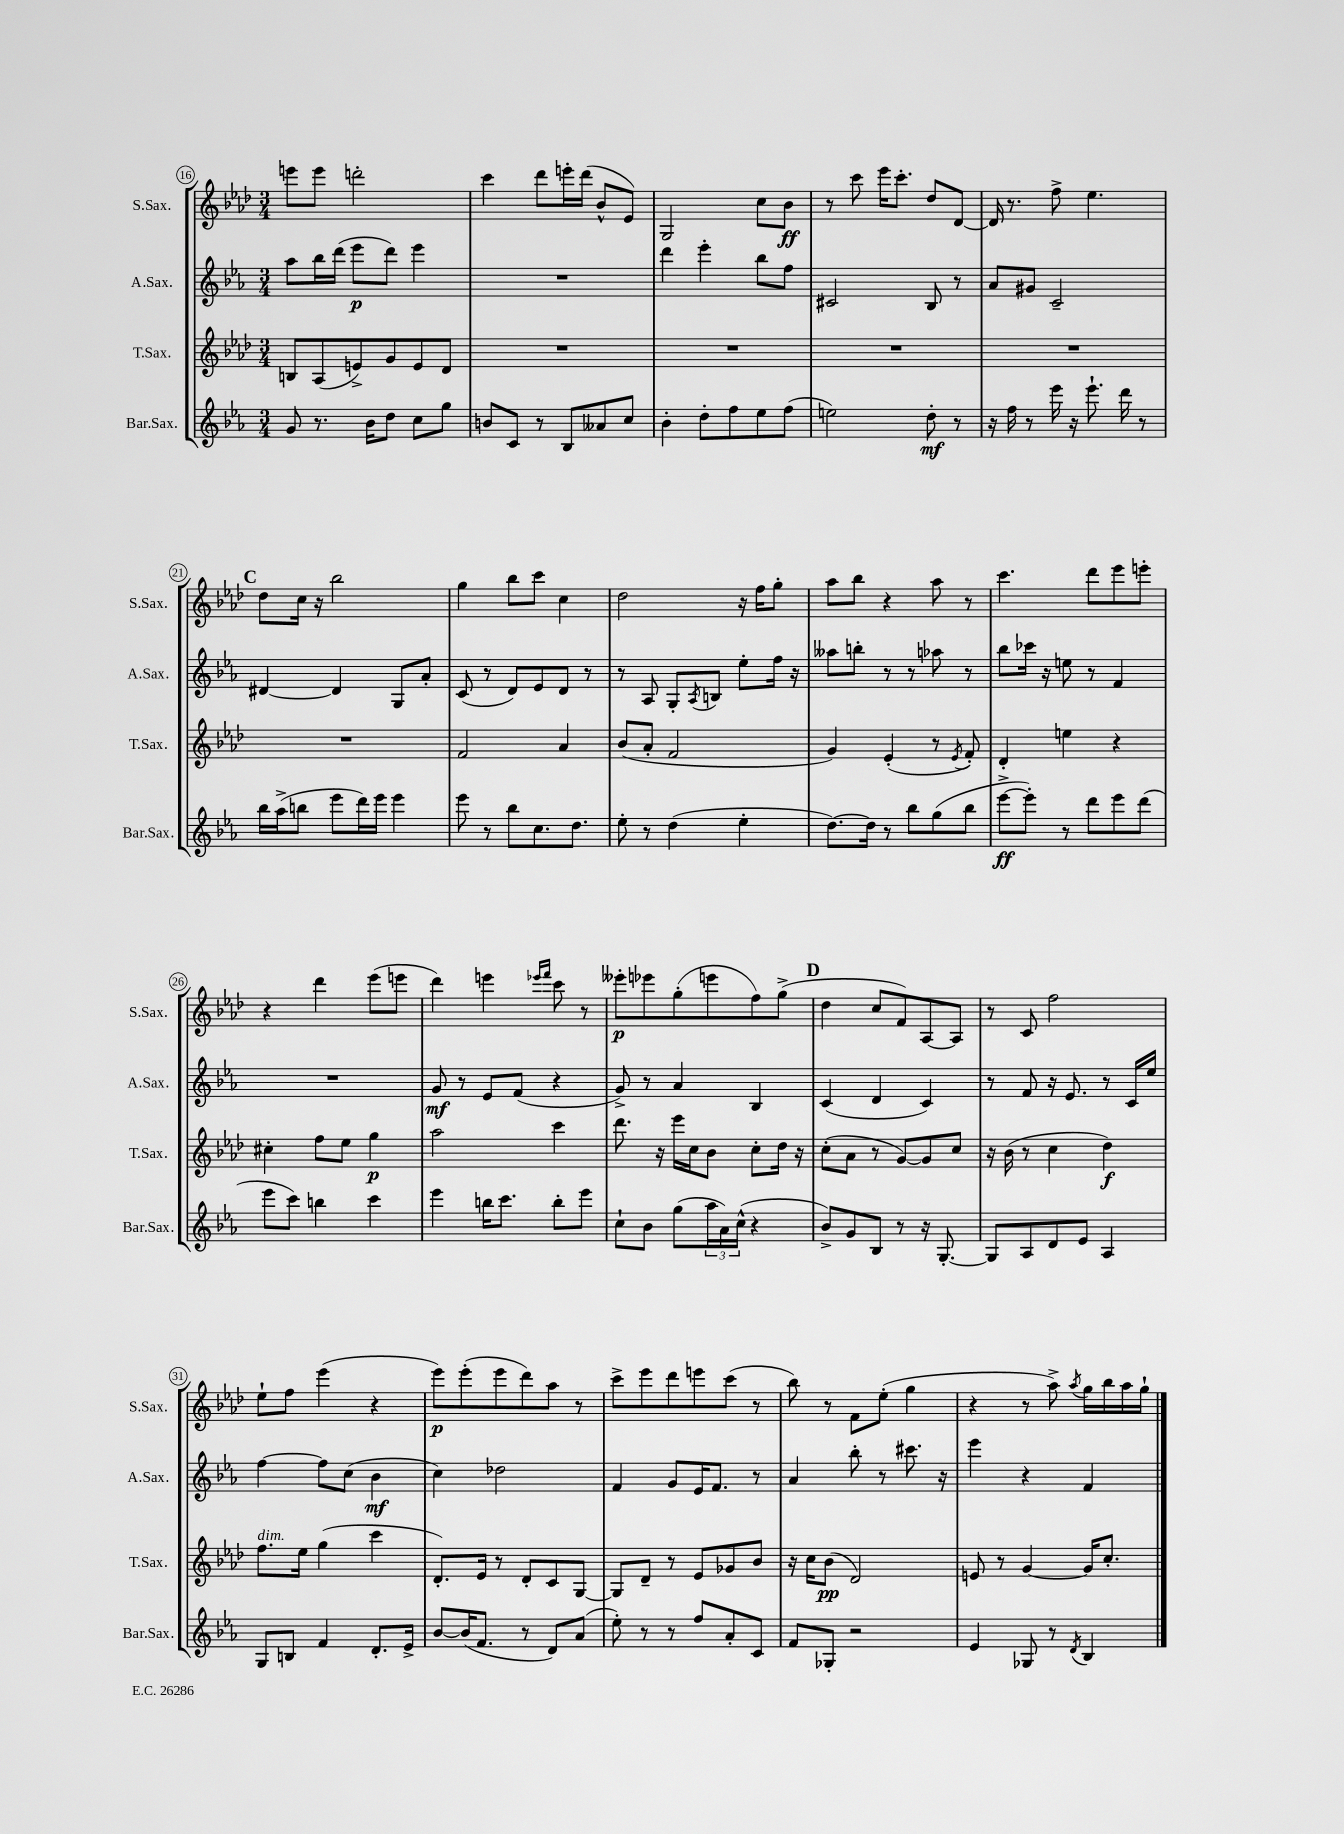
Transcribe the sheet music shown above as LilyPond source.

<<
\new StaffGroup <<
\new Staff = "s0" \with { instrumentName = "S.Sax." shortInstrumentName = "S.Sax." } {
    \clef treble \key aes \major \numericTimeSignature \time 3/4
    e'''8 e'''8 d'''2-. |
    c'''4 des'''8 e'''16-. des'''16( bes'8-^ ees'8) |
    g2 c''8 bes'8\ff |
    r8 c'''8 ees'''16 c'''8.-. des''8 des'8~ |
    des'16 r8. f''8-> ees''4. |
    \mark \markup { \bold "C" } des''8 c''16 r16 bes''2 |
    g''4 bes''8 c'''8 c''4 |
    des''2 r16 f''16 g''8-. |
    aes''8 bes''8 r4 aes''8 r8 |
    c'''4. des'''8 ees'''8 e'''8-. |
    r4 des'''4 ees'''8( e'''8 |
    des'''4) e'''4 \grace { ees'''16 f'''16 } c'''8 r8 |
    eeses'''8-.\p ees'''8 g''8-.( e'''8 f''8) g''8->( |
    \mark \markup { \bold "D" } des''4 c''8 f'8) aes8~ aes8 |
    r8 c'8 f''2 |
    ees''8-! f''8 ees'''4( r4 |
    ees'''8\p) ees'''8-.( ees'''8 des'''8) aes''8 r8 |
    c'''8-> ees'''8 des'''8 e'''8 c'''8( r8 |
    bes''8) r8 f'8 ees''8-.( g''4 |
    r4 r8 aes''8->) \acciaccatura { aes''8 } g''16 bes''16 aes''16 g''16-! \bar "|." |
}
\new Staff = "s1" \with { instrumentName = "A.Sax." shortInstrumentName = "A.Sax." } {
    \clef treble \key ees \major \numericTimeSignature \time 3/4
    aes''8 bes''16 d'''16( ees'''8\p d'''8) ees'''4 |
    R2. |
    d'''4 ees'''4-. bes''8 f''8 |
    cis'2 bes8 r8 |
    aes'8 gis'8 c'2-- |
    \mark \markup { \bold "C" } dis'4~ dis'4 g8 aes'8-. |
    c'8( r8 d'8) ees'8 d'8 r8 |
    r8 aes8 g8-. \acciaccatura { aes8 } b8 ees''8-. f''16 r16 |
    aeses''8 b''8-. r8 r8 aes''8 r8 |
    bes''8 ces'''16 r16 e''8 r8 f'4 |
    R2. |
    g'8\mf r8 ees'8 f'8( r4 |
    g'8->) r8 aes'4 bes4 |
    \mark \markup { \bold "D" } c'4( d'4 c'4) |
    r8 f'8 r16 ees'8. r8 c'16 ees''16 |
    f''4~ f''8 c''8( bes'4\mf |
    c''4) des''2 |
    f'4 g'8 ees'16 f'8. r8 |
    aes'4 bes''8-. r8 cis'''8. r16 |
    ees'''4 r4 f'4 \bar "|." |
}
\new Staff = "s2" \with { instrumentName = "T.Sax." shortInstrumentName = "T.Sax." } {
    \clef treble \key aes \major \numericTimeSignature \time 3/4
    b8 aes8( e'8->) g'8 e'8 des'8 |
    R2. |
    R2. |
    R2. |
    R2. |
    \mark \markup { \bold "C" } R2. |
    f'2 aes'4 |
    bes'8( aes'8-. f'2 |
    g'4) ees'4-.( r8 \acciaccatura { ees'8 } f'8-.) |
    des'4-. e''4 r4 |
    cis''4-. f''8 ees''8 g''4\p |
    aes''2 c'''4 |
    des'''8. r16 ees'''16 c''16 bes'8 c''8-. des''16 r16 |
    \mark \markup { \bold "D" } c''8-.( aes'8 r8 g'8~) g'8 c''8 |
    r16 bes'16( r8 c''4 des''4\f) |
    f''8.^\markup { \italic "dim." } ees''16 g''4( c'''4 |
    des'8.-.) ees'16 r8 des'8-. c'8 g8~ |
    g8 des'8-- r8 ees'8 ges'8 bes'8 |
    r16 c''16 bes'8\pp( des'2) |
    e'8 r8 g'4~ g'16 c''8.-. \bar "|." |
}
\new Staff = "s3" \with { instrumentName = "Bar.Sax." shortInstrumentName = "Bar.Sax." } {
    \clef treble \key ees \major \numericTimeSignature \time 3/4
    g'8 r8. bes'16 d''8 c''8 g''8 |
    b'8 c'8 r8 bes8 aeses'8 c''8 |
    bes'4-. d''8-. f''8 ees''8 f''8( |
    e''2) d''8-.\mf r8 |
    r16 f''16 r8 ees'''16 r16 ees'''8.-! d'''16 r8 |
    \mark \markup { \bold "C" } bes''16 aes''16->( b''8 ees'''8 d'''16) ees'''16 ees'''4 |
    ees'''8 r8 bes''8 c''8. d''8. |
    ees''8-. r8 d''4( ees''4-. |
    d''8.~) d''16 r8 bes''8 g''8( bes''8 |
    ees'''8~->\ff ees'''8-.) r8 d'''8 ees'''8 d'''8( |
    ees'''8 c'''8) b''4 c'''4 |
    ees'''4 b''16 c'''8. b''8-. ees'''8 |
    c''8-! bes'8 g''8( \tuplet 3/2 { aes''16 aes'16) c''16-^( } r4 |
    \mark \markup { \bold "D" } bes'8->) g'8 bes8 r8 r16 g8.~-. |
    g8 aes8 d'8 ees'8 aes4 |
    g8 b8 f'4 d'8.-. ees'16-> |
    bes'8~ bes'16( f'8. r8 d'8) aes'8( |
    ees''8-.) r8 r8 f''8 aes'8-. c'8 |
    f'8 ges8-. r2 |
    ees'4 ges8 r8 \acciaccatura { d'8 } bes4 \bar "|." |
}
>>
>>
\layout { \context { \Score currentBarNumber = #16 \override BarNumber.stencil = #(make-stencil-circler 0.1 0.3 ly:text-interface::print) } }
